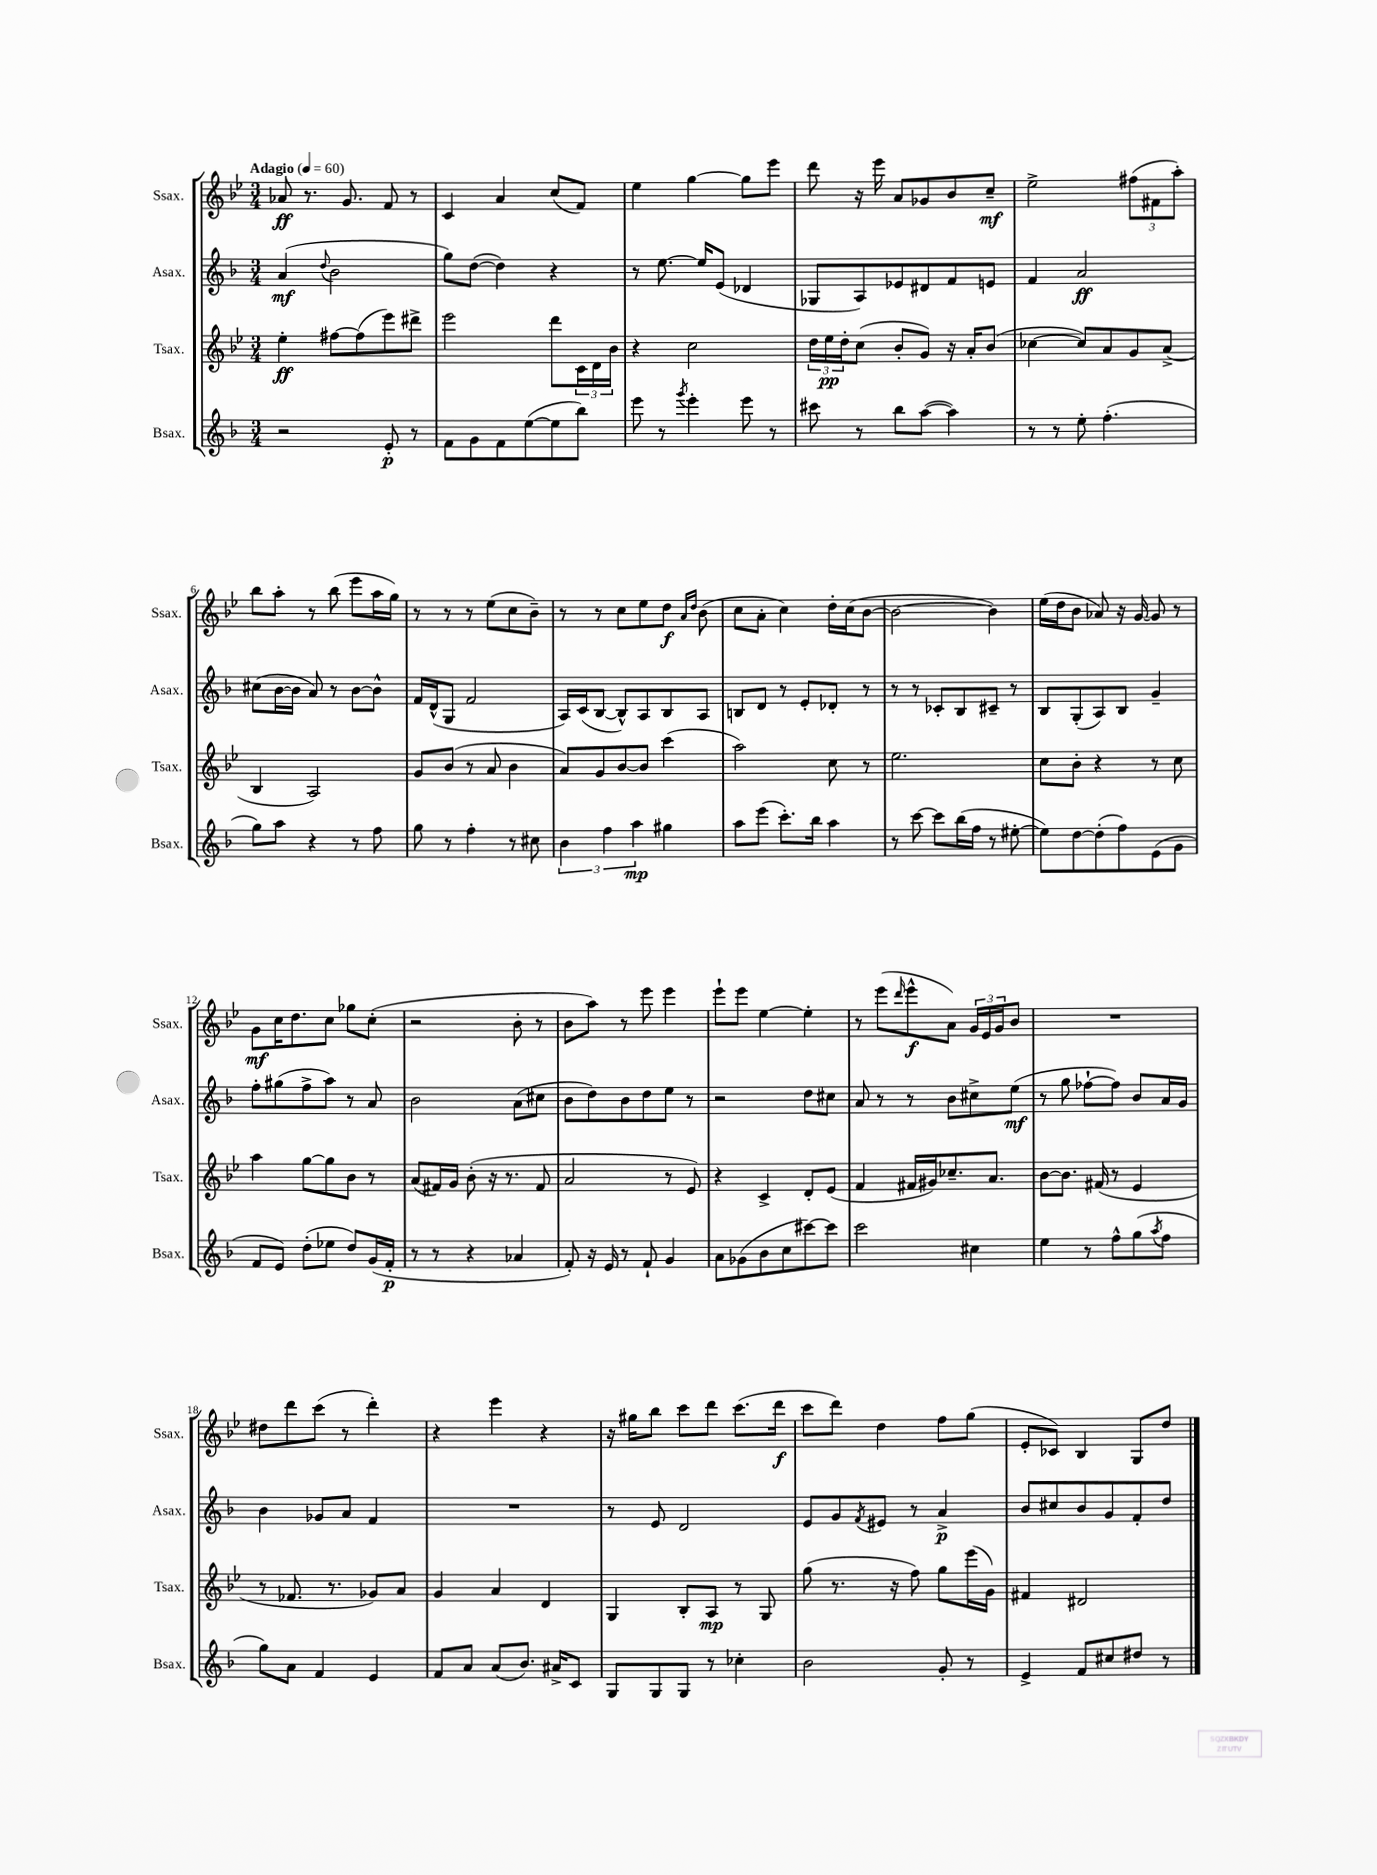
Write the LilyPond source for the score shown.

<<
\new StaffGroup <<
\new Staff = "s0" \with { instrumentName = "Ssax." shortInstrumentName = "Ssax." } {
    \clef treble \key bes \major \numericTimeSignature \time 3/4 \tempo "Adagio" 4 = 60
    aes'8\ff r8. g'8. f'8 r8 |
    c'4 a'4 c''8( f'8) |
    ees''4 g''4~ g''8 ees'''8 |
    d'''8 r16 ees'''16 a'8 ges'8 bes'8 c''8--\mf |
    ees''2-> \tuplet 3/2 { fis''8( fis'8 a''8-.) } |
    bes''8 a''8-. r8 bes''8( ees'''8 a''16 g''16) |
    r8 r8 r8 ees''8( c''8 bes'8--) |
    r8 r8 c''8 ees''8 d''8\f \grace { a'16 d''16 } bes'8( |
    c''8 a'8-. c''4) d''16-. c''16( bes'8~ |
    bes'2~ bes'4) |
    ees''16( d''16 bes'8 aes'8) r16 g'16~ g'8 r8 |
    g'8\mf c''16 d''8. c''8 ges''8 c''8-.( |
    r2 bes'8-. r8 |
    bes'8 a''8) r8 ees'''8 ees'''4 |
    ees'''8-! ees'''8 ees''4~ ees''4-. |
    r8 ees'''8( \grace { d'''16 } ees'''8-^\f a'8) \tuplet 3/2 { g'16 ees'16 g'16 } bes'8 |
    R2. |
    dis''8 d'''8 c'''8( r8 d'''4-.) |
    r4 ees'''4 r4 |
    r16 gis''16 bes''8 c'''8 d'''8 c'''8.( d'''16\f |
    c'''8 d'''8) d''4 f''8 g''8( |
    ees'8-. ces'8) bes4 g8 d''8 \bar "|." |
}
\new Staff = "s1" \with { instrumentName = "Asax." shortInstrumentName = "Asax." } {
    \clef treble \key f \major \numericTimeSignature \time 3/4
    a'4\mf( \appoggiatura { d''8 } bes'2 |
    g''8) d''8~( d''4) r4 |
    r8 e''8.~ e''16 e'8( des'4 |
    ges8 a8) ees'8 dis'8 f'8 e'8 |
    f'4 a'2\ff |
    cis''8( bes'16~ bes'16 a'8) r8 bes'8~ bes'8-^ |
    f'16 d'16-^( g8 f'2 |
    a16) c'16( bes8~ bes8-^) a8 bes8 a8 |
    b8 d'8 r8 e'8-. des'8-. r8 |
    r8 r8 ces'8-. bes8 cis'8-- r8 |
    bes8 g8-.( a8) bes8 g'4-- |
    f''8-. gis''8( f''8-> a''8) r8 a'8 |
    bes'2 a'8( cis''8 |
    bes'8 d''8) bes'8 d''8 e''8 r8 |
    r2 d''8 cis''8 |
    a'8 r8 r8 bes'8 cis''8-> e''8\mf( |
    r8 g''8 fes''8~-! fes''8) bes'8 a'16 g'16 |
    bes'4 ges'8 a'8 f'4 |
    R2. |
    r8 e'8 d'2 |
    e'8 g'8 \acciaccatura { f'8 } eis'8 r8 a'4->\p |
    bes'8 cis''8 bes'8 g'8 f'8-. d''8 \bar "|." |
}
\new Staff = "s2" \with { instrumentName = "Tsax." shortInstrumentName = "Tsax." } {
    \clef treble \key bes \major \numericTimeSignature \time 3/4
    ees''4-.\ff fis''8~ fis''8( ees'''8) dis'''8-> |
    ees'''2 d'''8 \tuplet 3/2 { c'16 d'16 bes'16 } |
    r4 c''2 |
    \tuplet 3/2 { d''16 ees''16\pp d''16-. } c''8( bes'8-. g'8) r16 a'16-. bes'8( |
    ces''4~ ces''8) a'8 g'8 a'8->( |
    bes4 a2) |
    g'8 bes'8( r8 a'8 bes'4 |
    a'8) g'8 bes'8~ bes'8 c'''4( |
    a''2) c''8 r8 |
    ees''2. |
    c''8 bes'8-. r4 r8 c''8 |
    a''4 g''8~ g''8 bes'8 r8 |
    a'8( fis'16) g'16 bes'8-.( r16 r8. fis'8 |
    a'2 r8 ees'8) |
    r4 c'4-> d'8-. ees'8( |
    f'4 fis'16 gis'16) ces''8.-- a'8. |
    bes'8~ bes'8. fis'16( r8 ees'4 |
    r8 fes'8. r8. ges'8) a'8 |
    g'4 a'4 d'4 |
    g4 bes8-. a8\mp r8 g8 |
    g''8( r8. r16 f''8) g''8 ees'''16( g'16) |
    fis'4 dis'2 \bar "|." |
}
\new Staff = "s3" \with { instrumentName = "Bsax." shortInstrumentName = "Bsax." } {
    \clef treble \key f \major \numericTimeSignature \time 3/4
    r2 e'8-.\p r8 |
    f'8 g'8 f'8 e''8~( e''8 bes''8) |
    e'''8 r8 \acciaccatura { g'''8 } e'''4-. e'''8 r8 |
    cis'''8 r8 bes''8 a''8~( a''4) |
    r8 r8 e''8-. f''4.-.( |
    g''8) a''8 r4 r8 f''8 |
    g''8 r8 f''4-. r8 cis''8 |
    \tuplet 3/2 { bes'4 f''4 a''4\mp } gis''4 |
    a''8 e'''8( c'''8.-.) bes''16 a''4 |
    r8 c'''8~ c'''8 bes''16( f''16 r8 eis''8~-. |
    eis''8) d''8~ d''8-.( f''8) e'8( g'8 |
    f'8 e'8) d''8-.( ees''8 d''8) g'16( f'16-.\p |
    r8 r8 r4 aes'4 |
    f'8-.) r16 e'16 r8 f'8-! g'4 |
    a'8 ges'8( bes'8 c''8 cis'''8~) cis'''8 |
    c'''2 cis''4 |
    e''4 r8 f''8-^ g''8( \acciaccatura { a''8 } f''8 |
    g''8) a'8 f'4 e'4 |
    f'8 a'8 a'8( bes'8.) ais'16-> c'8 |
    g8 g8 g8 r8 ces''4-. |
    bes'2 g'8-. r8 |
    e'4-> f'8 cis''8 dis''8 r8 \bar "|." |
}
>>
>>
